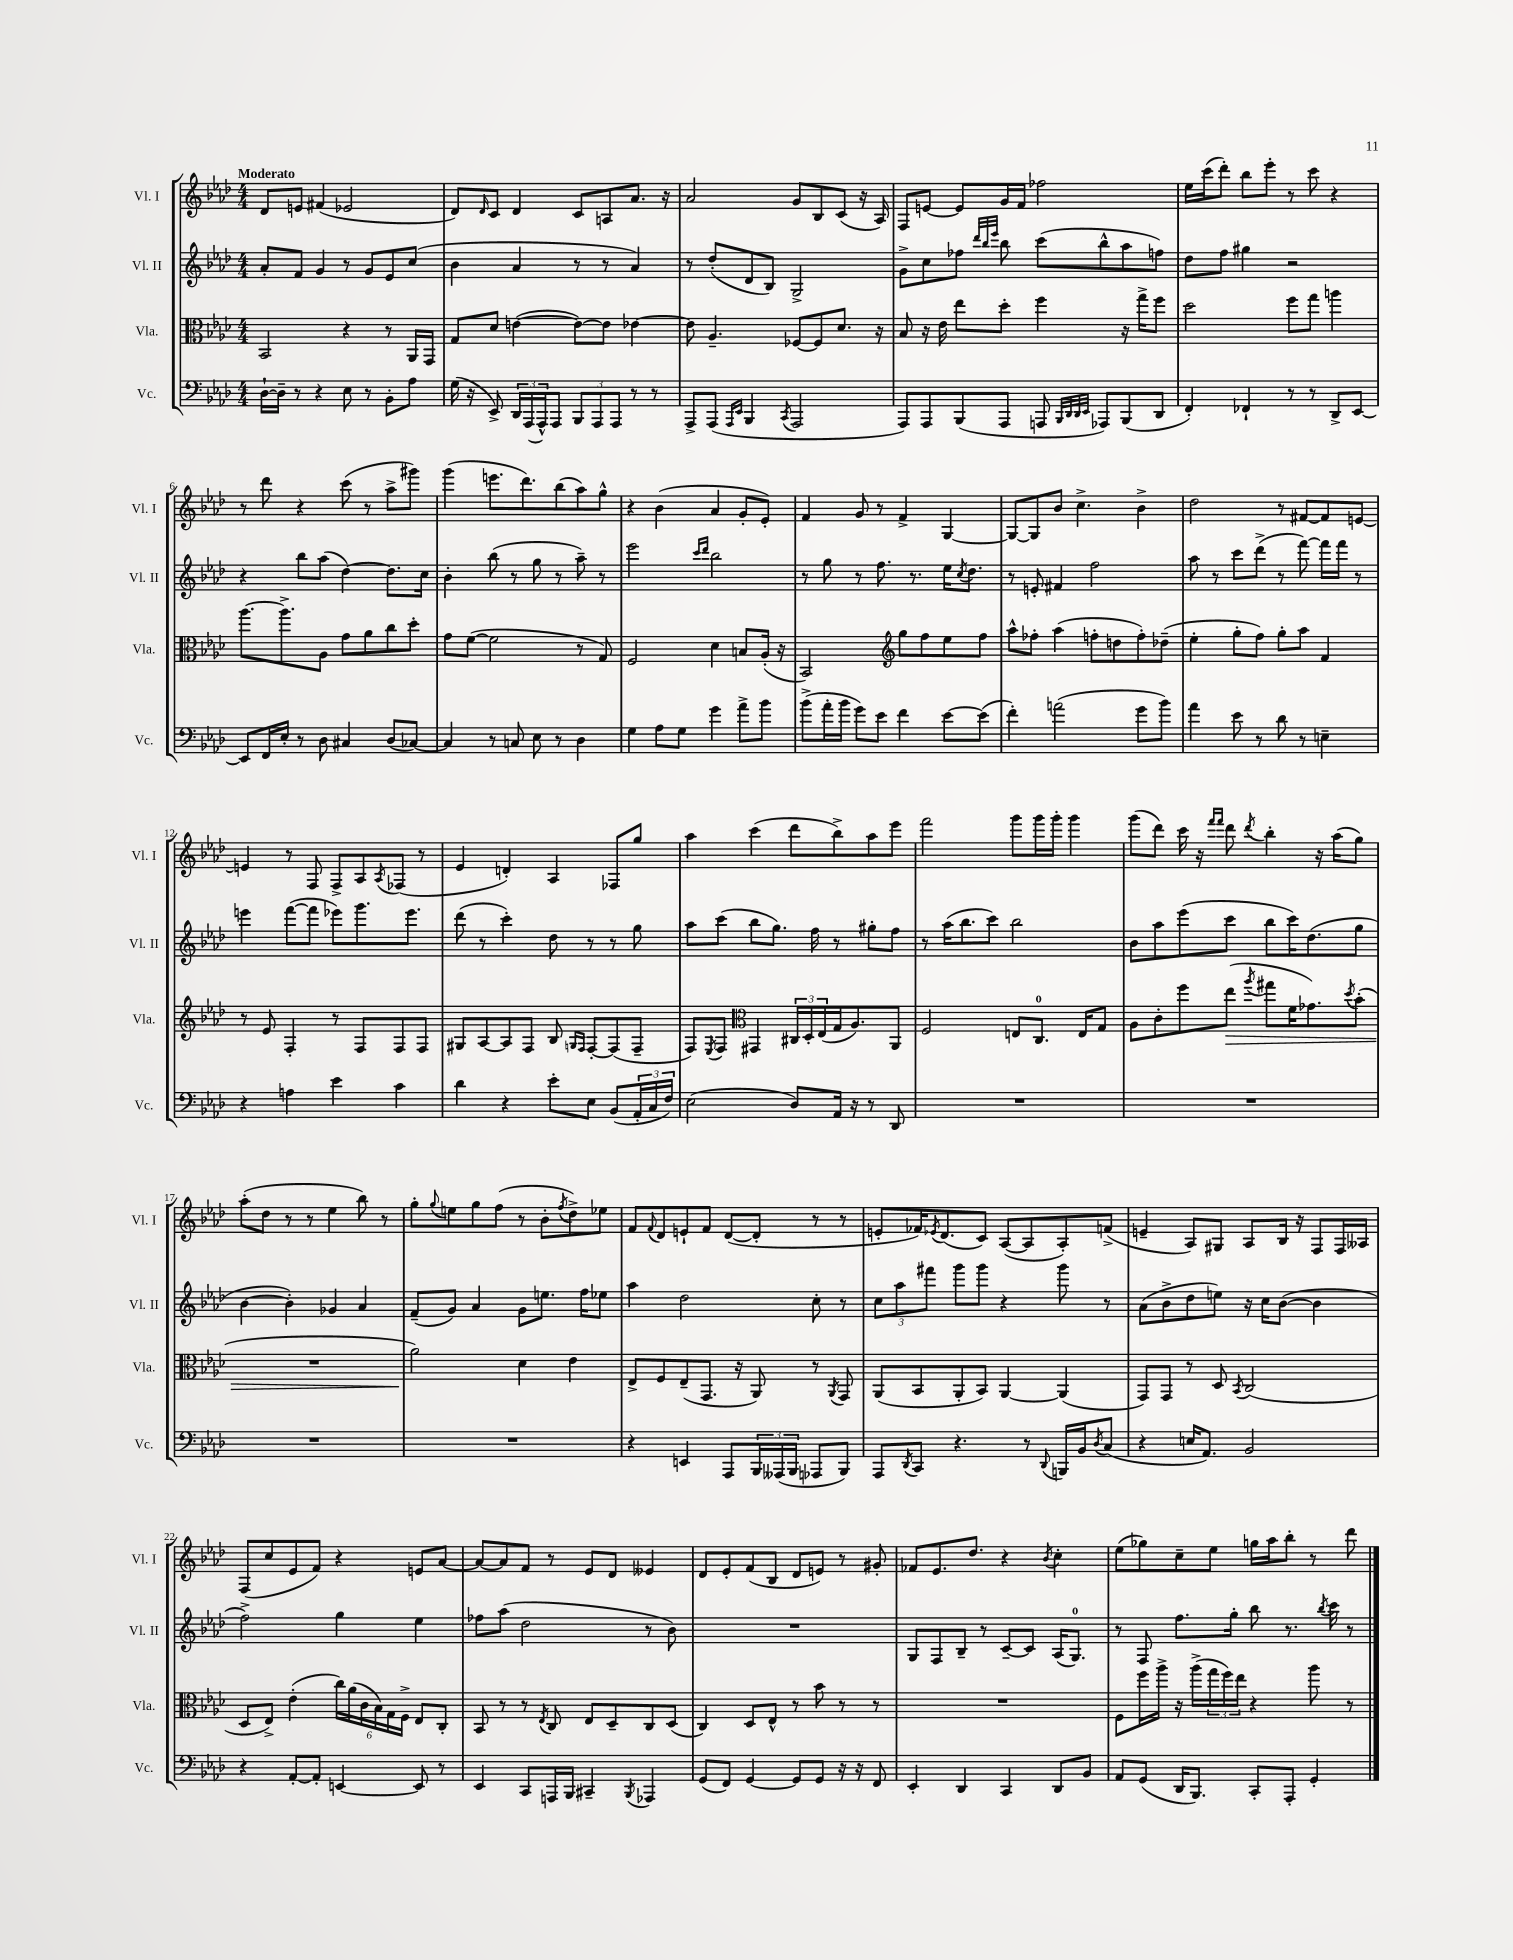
<<
\new StaffGroup <<
\new Staff = "s0" \with { instrumentName = "Vl. I" shortInstrumentName = "Vl. I" } {
    \clef treble \key aes \major \numericTimeSignature \time 4/4 \tempo "Moderato"
    des'8 e'8 fis'4( ees'2 |
    des'8) \grace { des'16 } c'8 des'4 c'8 a8 aes'8. r16 |
    aes'2 g'8 bes8 c'8( r16 aes16) |
    f8 e'8~ e'8 g'16 f'16 fes''2 |
    ees''16 c'''16( des'''8-.) bes''8 ees'''8-. r8 c'''8 r4 |
    r8 des'''8 r4 c'''8( r8 aes''8-> gis'''8) |
    g'''4( e'''8. des'''8.) bes''8( aes''8) g''8-^ |
    r4 bes'4( aes'4 g'8-. ees'8-.) |
    f'4 g'8 r8 f'4-> g4~ |
    g8~ g8 bes'8 c''4.-> bes'4-> |
    des''2 r8 fis'8~ fis'8 e'8~ |
    e'4 r8 f8 f8-> aes8 \acciaccatura { aes8 } fes8( r8 |
    ees'4 d'4-.) aes4 fes8 g''8 |
    aes''4 c'''4( des'''8 bes''8->) aes''8 ees'''8 |
    f'''2 g'''8 g'''16 g'''16-. g'''4 |
    g'''8( des'''8) c'''16 r16 \grace { f'''16 f'''16 } des'''8 \acciaccatura { des'''8 } bes''4-. r16 aes''16( g''8) |
    aes''8-.( des''8 r8 r8 ees''4 bes''8) r8 |
    g''8-. \appoggiatura { g''8 } e''8 g''8 f''8( r8 bes'8-. \acciaccatura { f''8 } des''8->) ees''8 |
    f'8 \appoggiatura { f'8 } des'8 e'8-! f'8 des'8~( des'8-. r8 r8 |
    e'8-. fes'16) \acciaccatura { ees'8 } des'8.( c'8) aes8~( aes8 aes8-.) f'8->( |
    e'4-- aes8) gis8 aes8 bes16 r16 f8 f16 aeses16 |
    f8( c''8 ees'8 f'8) r4 e'8 aes'8~ |
    aes'8~ aes'8 f'8 r8 ees'8 des'8 eeses'4 |
    des'8 ees'8-. f'8( bes8 des'8 e'8) r8 gis'8-. |
    fes'8 ees'8. des''8. r4 \acciaccatura { bes'8 } c''4-. |
    ees''8( ges''8) c''8-- ees''8 g''16 aes''16 bes''8-. r8 des'''8 \bar "|." |
}
\new Staff = "s1" \with { instrumentName = "Vl. II" shortInstrumentName = "Vl. II" } {
    \clef treble \key aes \major \numericTimeSignature \time 4/4
    aes'8-. f'8 g'4 r8 g'8 ees'8 c''8( |
    bes'4 aes'4 r8 r8 aes'4) |
    r8 des''8-.( des'8 bes8) g2-> |
    g'8-> c''8 fes''8 \grace { des'''32 bes''32 ees'''32 } bes''8 c'''8( bes''8-^ aes''8 f''8) |
    des''8 f''8 gis''4 r2 |
    r4 bes''8 aes''8( des''4~) des''8. c''16 |
    bes'4-. bes''8( r8 g''8 r8 aes''8--) r8 |
    ees'''2 \grace { c'''16 des'''16 } bes''2 |
    r8 g''8 r8 f''8. r8. ees''16 \acciaccatura { c''8 } des''8. |
    r8 e'8-. fis'4 f''2 |
    aes''8 r8 c'''8 des'''8->( r8 f'''8~) f'''16 f'''16 r8 |
    e'''4 f'''8~( f'''8 ees'''8) g'''8. ees'''8. |
    des'''8( r8 c'''4-.) des''8 r8 r8 g''8 |
    aes''8 c'''8( bes''8 g''8.) f''16 r8 gis''8-. f''8 |
    r8 aes''16( bes''8. c'''8) bes''2 |
    bes'8 aes''8 ees'''8( c'''8 bes''8 c'''16) des''8.( g''8 |
    bes'4~ bes'4-.) ges'4 aes'4 |
    f'8--( g'8) aes'4 g'8 e''8. f''16 ees''8 |
    aes''4 des''2 c''8-. r8 |
    \tuplet 3/2 { c''8 aes''8 fis'''8 } g'''8 g'''8 r4 g'''8 r8 |
    aes'8( bes'8-> des''8 e''8) r16 c''16 bes'8~( bes'4 |
    f''2->) g''4 ees''4 |
    fes''8 aes''8( des''2 r8 bes'8) |
    R1 |
    g8 f8 bes8-- r8 c'8~-- c'8 aes16( g8.-0) |
    r8 f8 f''8. g''16-. bes''8 r8. \acciaccatura { bes''8 } c'''16 r8 \bar "|." |
}
\new Staff = "s2" \with { instrumentName = "Vla." shortInstrumentName = "Vla." } {
    \clef alto \key aes \major \numericTimeSignature \time 4/4
    bes,2 r4 r8 aes,16 g,16 |
    g8 des'8 e'4~( e'8~) e'8 ees'4~ |
    ees'8 aes4.-- fes8~ fes8 des'8. r16 |
    bes8 r16 ees'16 ees''8 des''8-. f''4 r16 g''16-> f''8 |
    des''2 f''8 g''8 a''4 |
    aes''8.~ aes''8.-> aes8 g'8 aes'8 c''8 des''8-. |
    g'8 f'8~( f'2 r8 g8) |
    f2 des'4 b8 aes16-.( r16 |
    bes,2) \clef treble g''8 f''8 ees''8 f''8 |
    aes''8-^ fes''8-. aes''4( f''8-. d''8 f''8-.) des''8--( |
    ees''4-. g''8-. f''8) g''8-. aes''8 f'4 |
    r8 ees'8 f4-. r8 f8 f8 f8 |
    gis8 aes8~ aes8 f8 bes8 \grace { g16 f16 } f8~-. f8( f8-- |
    f8) \acciaccatura { ees8 } f8 \clef alto gis,4 \tuplet 3/2 { cis16 des16-. ees16( } g16 aes8.) aes,8 |
    f2 e8 c8.-0 e16 g8 |
    aes8 c'8-. f''8 ees''8\>( \acciaccatura { aes''8 } gis''8 f'16 ges'8.) \acciaccatura { des''8 } bes'8-.( |
    R1 |
    aes'2\!) des'4 ees'4 |
    ees8-> f8 ees8--( g,8. r16 aes,8) r8 \acciaccatura { aes,8 } g,8 |
    aes,8( bes,8 aes,8-. bes,8) aes,4~ aes,4( |
    g,8) g,8 r8 des8 \acciaccatura { bes,8 } c2( |
    des8 ees8->) ees'4-.( \tuplet 6/4 { c''16) aes'16( c'16 bes16) g16 f16-> } ees8 c8-. |
    bes,8 r8 r8 \acciaccatura { ees8 } c8 ees8 des8-- c8 des8( |
    c4) des8 ees8-^ r8 bes'8 r8 r8 |
    R1 |
    f8 f''16 aes''16-> r16 aes''16->( \tuplet 3/2 { g''16 f''16) ees''16 } r4 aes''8 r8 \bar "|." |
}
\new Staff = "s3" \with { instrumentName = "Vc." shortInstrumentName = "Vc." } {
    \clef bass \key aes \major \numericTimeSignature \time 4/4
    des16~-! des16-- r8 r4 ees8 r8 bes,8-. aes8 |
    g16( r16 ees,8->) \tuplet 3/2 { des,16 aes,,16( aes,,16-^) } aes,,8 \tuplet 3/2 { bes,,8 aes,,8 aes,,8 } r8 r8 |
    aes,,8-> aes,,8( \grace { aes,,16 ees,16 } bes,,4 \acciaccatura { c,8 } aes,,2 |
    aes,,8) aes,,8 bes,,8( aes,,8 a,,8 \grace { bes,,32 des,32 des,32 ees,32 } aes,,8) bes,,8( des,8 |
    f,4-.) fes,4-! r8 r8 des,8-> ees,8~ |
    ees,8 f,16 ees16-. r8 des8 cis4 des8( ces8~) |
    ces4 r8 c8 ees8 r8 des4 |
    g4 aes8 g8 g'4 aes'8-> bes'8 |
    bes'8->( aes'16-. bes'16 g'8) ees'8 f'4 ees'8~ ees'8( |
    f'4-.) a'2( g'8 bes'8) |
    aes'4 ees'8 r8 des'8 r8 e4-- |
    r4 a4 ees'4 c'4 |
    des'4 r4 ees'8-. ees8 bes,8( \tuplet 3/2 { aes,16-. c16 f16) } |
    ees2( des8) aes,16 r16 r8 des,8 |
    R1 |
    R1 |
    R1 |
    R1 |
    r4 e,4 aes,,8 \tuplet 3/2 { bes,,16 aeses,,16( bes,,16 } aes,,8 bes,,8) |
    aes,,8 \acciaccatura { des,8 } c,8 r4. r8 \appoggiatura { des,8 } b,,16 bes,16 \acciaccatura { des8 } c8( |
    r4 e16 aes,8.) bes,2 |
    r4 aes,8~-. aes,8-. e,4~ e,8 r8 |
    ees,4 c,8 a,,16 bes,,16 cis,4-- \acciaccatura { bes,,8 } aes,,4 |
    g,8( f,8) g,4~ g,8 g,8 r16 r16 f,8 |
    ees,4-. des,4 c,4 des,8 bes,8 |
    aes,8 g,8( des,16 bes,,8.) c,8-. aes,,8-. g,4-. \bar "|." |
}
>>
>>
